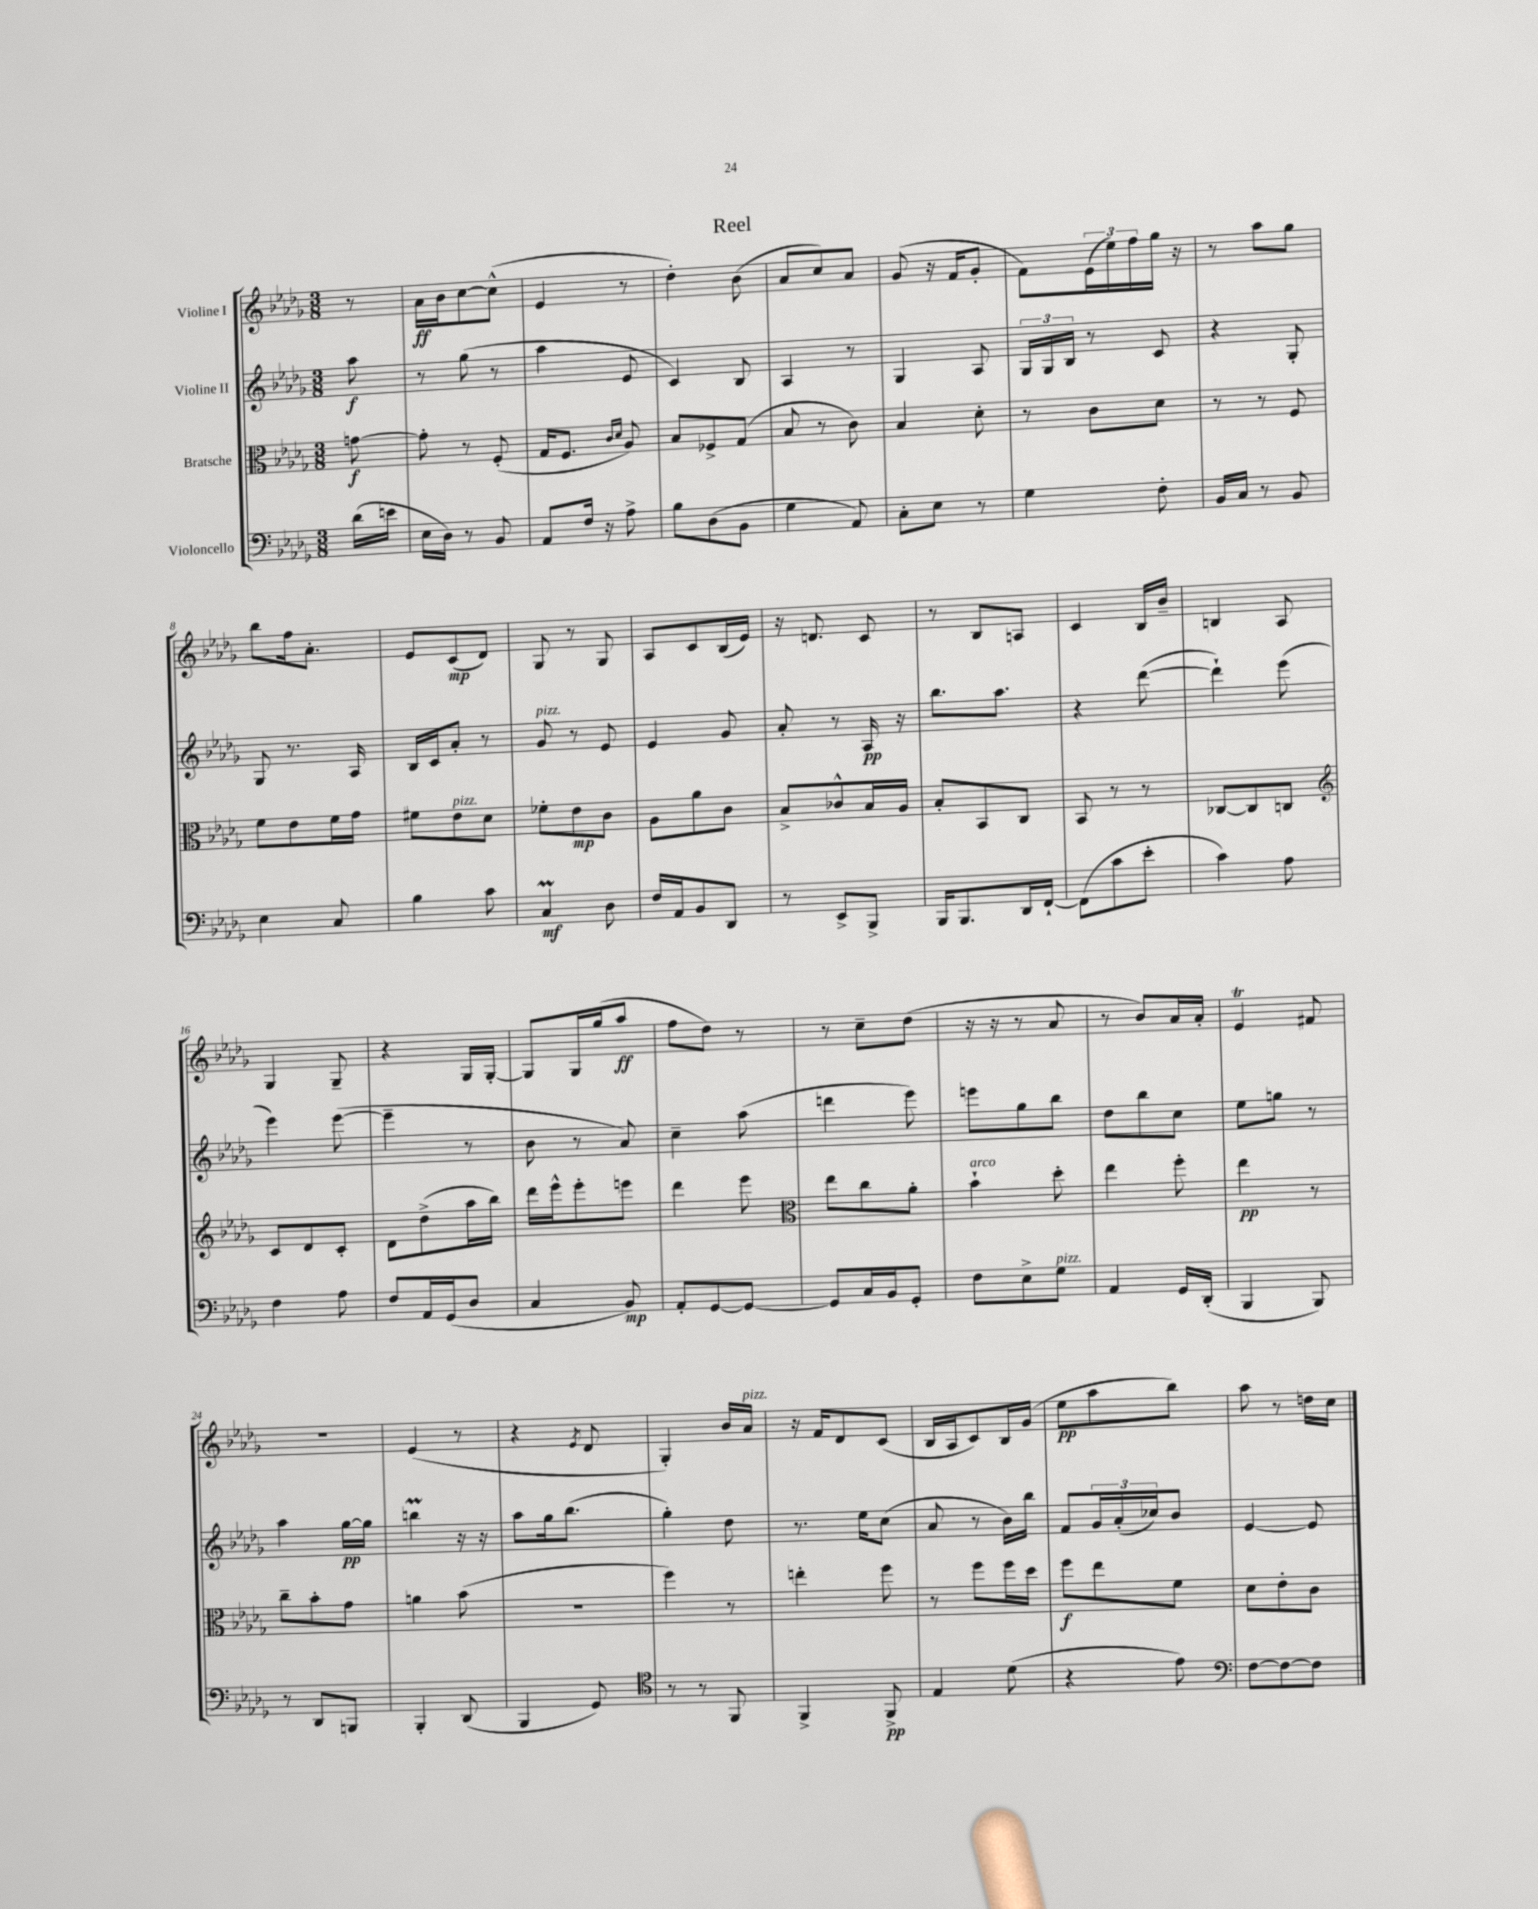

**kern	**kern	**kern	**kern
*staff4	*staff3	*staff2	*staff1
*clefF4	*clefC3	*clefG2	*clefG2
*k[b-e-a-d-g-]	*k[b-e-a-d-g-]	*k[b-e-a-d-g-]	*k[b-e-a-d-g-]
*M3/8	*M3/8	*M3/8	*M3/8
(16d-	[8g	8aa-	8r
16e	.	.	.
=	=	=	=
16E-	8g']	8r	16a-
16D-)	.	.	16b-
8r	8r	(8gg-	[8cc
8BB-	(8F'	8r	(8cc^^]
=	=	=	=
8AA-	16G-	4aa-	4e-
.	8.F	.	.
16F	.	.	.
16r	.	.	.
.	16qqc	.	.
.	16qqd-	.	.
8A-^	8A-)	8e-	8r
=	=	=	=
8B-	8B-	4c)	4dd-')
(8D-	8F-^	.	.
8BB-	(8G-	8B-	(8b-
=	=	=	=
4G-	8B-	4A-	8a-
.	8r	.	8cc)
8AA-)	8c)	8r	8a-
=	=	=	=
8C'	4B-	4G-	(8g-
8E-	.	.	16r
.	.	.	16f
8r	8d-'	8A-	8g-'
=	=	=	=
4G-	8r	24G-	8f)
.	.	24G-	.
.	.	24B-	.
.	8c	8r	(24e-
.	.	.	24ee-)
.	.	.	24ff
8F'	8d-	8c	16gg-
.	.	.	16r
=	=	=	=
16BB-	8r	4r	8r
16C	.	.	.
8r	8r	.	8aa-
8BB-	8F	8G-'	8gg-
=	=	=	=
4E-	8f	8G-	8bb-
.	8e-	8.r	16ff
.	.	.	8.a-'
8C	16f	.	.
.	16g-	16A-	.
=	=	=	=
4B-	8f#	16B-	8e-
.	.	16c	.
.	8e-	8a-'	(8c
8c	8d-	8r	8d-)
=	=	=	=
4C	8f-'	8g-	8G-
.	8e-	8r	8r
8D-	8c	8e-	8G-
=	=	=	=
16F	8A-	4e-	8A-
16AA-	.	.	.
8BB-	8a-	.	8c
8DD-	8c	8g-	(16B-
.	.	.	16e-)
=	=	=	=
8r	8B-^	8a-'	16r
.	.	.	8.d
8EE-^	8c-^^	8r	.
8BBB-^	16B-	16A-	8c
.	16A-	16r	.
=	=	=	=
16BBB-	8B-'	8.bb-	8r
8.BBB-	.	.	.
.	8BB-	.	8B-
.	.	8.aa-	.
16DD-	8C	.	8A
[16FF`	.	.	.
=	=	=	=
(8FF]	8BB-	4r	4c
8c	8r	.	.
8e-'	8r	([8ddd-	16B-
.	.	.	16b-~
=	=	=	=
4c)	[8C-	4ddd-`])	4B
.	8C-]	.	.
8A-	8C	(8eee-	8A-
=	=	=	=
*	*clefG2	*	*
4F	8c	4eee-)	4G-
.	8d-	.	.
8A-	8c'	([8eee-	8G-~
=	=	=	=
8F	8d-	4eee-~]	4r
16AA-	(8dd-^	.	.
(16GG-	.	.	.
8D-	16aa-	8r	16G-
.	16bb-)	.	[16G-'
=	=	=	=
4C	16ddd-	8b-	8G-]
.	16eee-^^	.	.
.	8eee-'	8r	16G-
.	.	.	(16gg-
8BB-)	8eee	8a-)	8aa-
=	=	=	=
8AA-'	4ddd-	4cc~	8ff
[8GG-	.	.	8dd-)
8GG-_	8eee-	(8aa-	8r
=	=	=	=
*	*clefC3	*	*
8GG-]	8ee-	4ddd	8r
16C	8cc	.	8cc~
16BB-	.	.	.
8GG-'	8a-'	8eee-)	(8dd-
=	=	=	=
8F	4b-`	8eee	16r
.	.	.	16r
8E-^	.	8gg-	8r
8G-	8dd-'	8bb-	8a-
=	=	=	=
4AA-	4ee-	8dd-	8r
.	.	8bb-	8b-)
16GG-	8ff'	8cc	16a-
(16DD-'	.	.	16a-'
=	=	=	=
4BBB-	4ee-	8ee-	4e-
.	.	8gg	.
8BBB-)	8r	8r	8f#
=	=	=	=
8r	8cc~	4aa-	4.r
8DD-	8b-'	.	.
8BBB	8g-	[16gg-	.
.	.	16gg-]	.
=	=	=	=
4BBB-'	4a	4bb	(4e-
(8DD-	(8b-	16r	8r
.	.	16r	.
=	=	=	=
4BBB-	4.r	8aa-	4r
.	.	16gg-	.
.	.	(8.bb-	.
.	.	.	8qe-
8GG-)	.	.	8d-
=	=	=	=
*clefC4	*	*	*
8r	4ff)	4gg-')	4G-')
8r	.	.	.
8FF	8r	8dd-	16b-
.	.	.	16a-
=	=	=	=
4FF^	4ee'	8.r	16r
.	.	.	16f
.	.	.	8d-
.	.	16ee-	.
8FF^	8ff	(8cc	(8c
=	=	=	=
4E-	8r	8a-	16B-
.	.	.	16A-
.	8ff	8r	8c)
(8d-	16ff	16b-)	16B-
.	16dd-	16bb-	(16g-
=	=	=	=
4r	8ff	8f	8ee-
.	8ee-	24g-	8aa-
.	.	(24a-'	.
.	.	24cc-)	.
8e-)	8f	8b-	8bb-)
=	=	=	=
*clefF4	*	*	*
[8F	8d-	[4e-	8aa-
8F_	8e-'	.	8r
8F]	8c	8e-]	16dd
.	.	.	16cc
==	==	==	==
*-	*-	*-	*-
